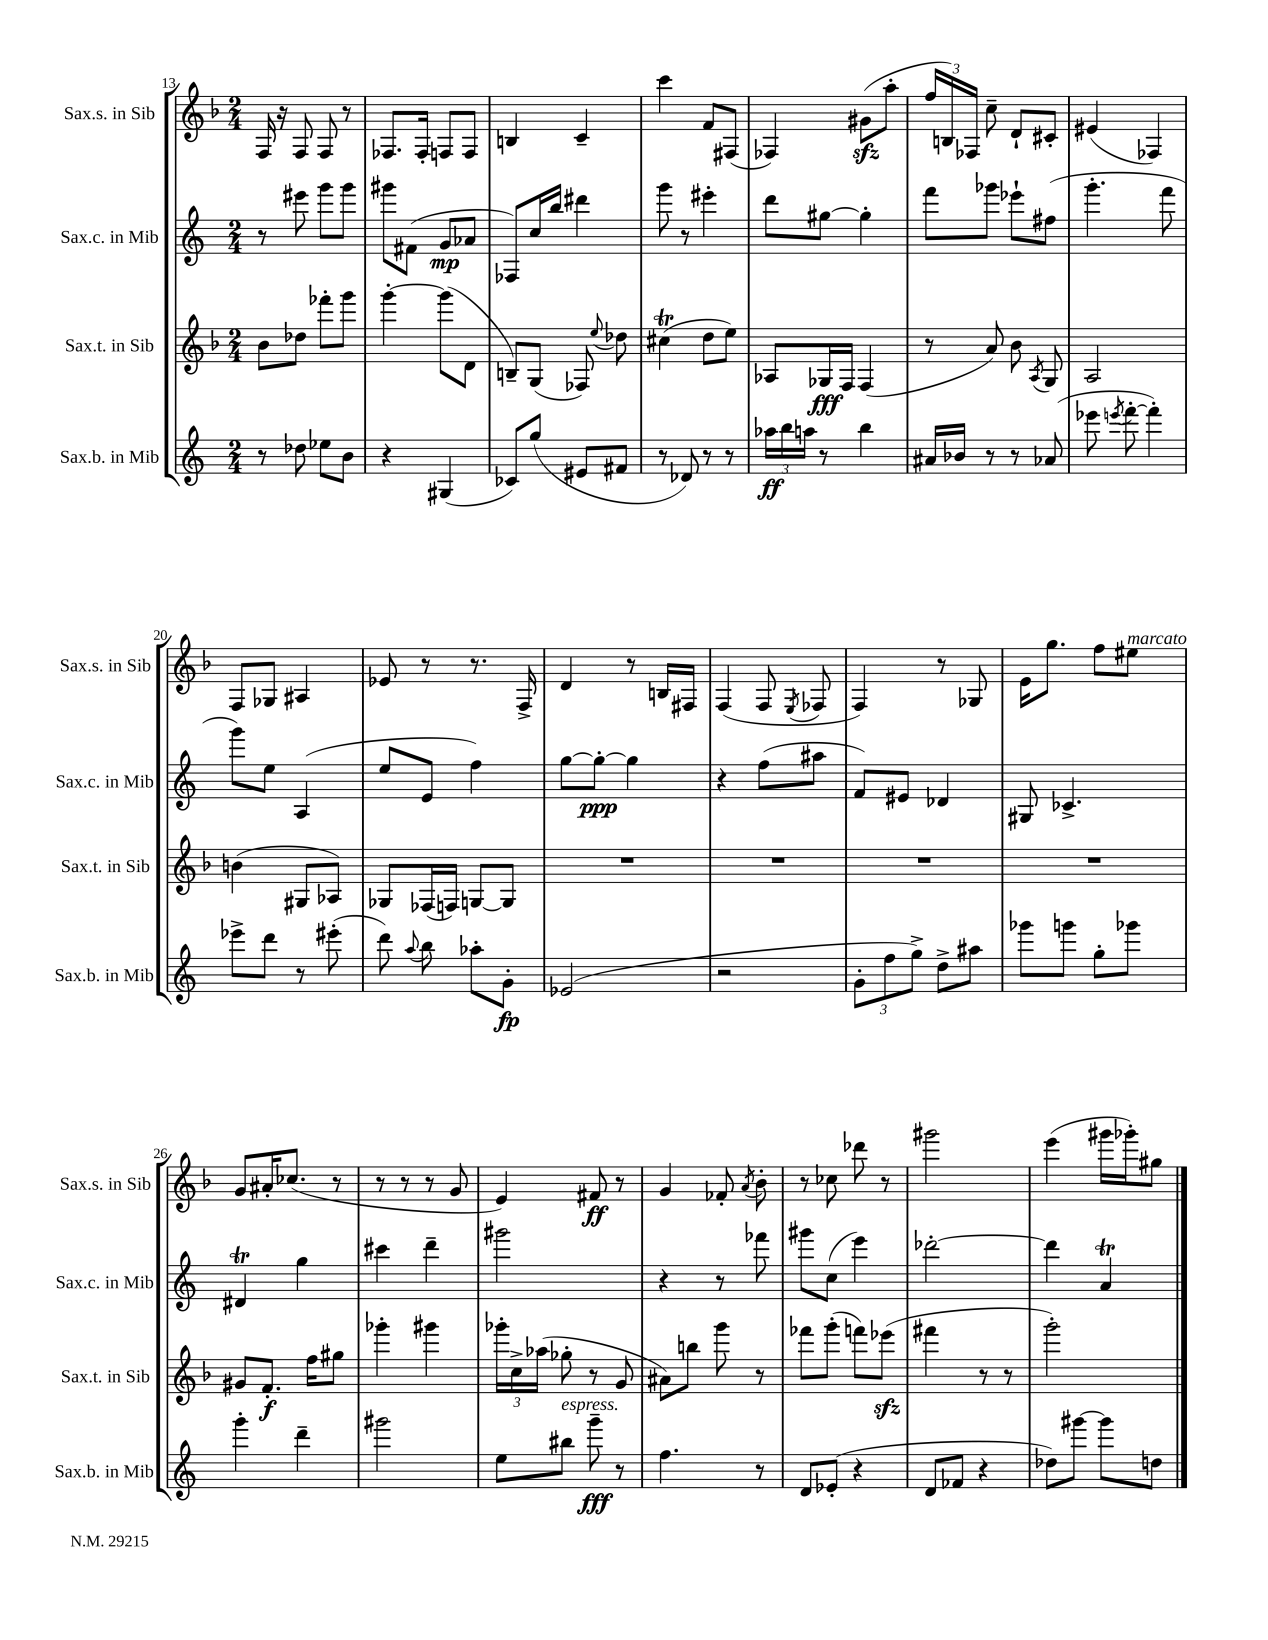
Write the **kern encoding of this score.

**kern	**dynam	**kern	**dynam	**kern	**dynam	**kern	**dynam
*part4	*part4	*part3	*part3	*part2	*part2	*part1	*part1
*staff4	*staff4	*staff3	*staff3	*staff2	*staff2	*staff1	*staff1
*I"Sax.b. in Mib	*	*I"Sax.t. in Sib	*	*I"Sax.c. in Mib	*	*I"Sax.s. in Sib	*
*I'Sax.b. in Mib	*	*I'Sax.t. in Sib	*	*I'Sax.c. in Mib	*	*I'Sax.s. in Sib	*
*clefG2	*	*clefG2	*	*clefG2	*	*clefG2	*
*k[]	*	*k[b-]	*	*k[]	*	*k[b-]	*
*M2/4	*	*M2/4	*	*M2/4	*	*M2/4	*
=13	=13	=13	=13	=13	=13	=13	=13
8r	.	8b-\L	.	8r	.	16F/	.
.	.	.	.	.	.	16r	.
8dd-X\	.	8dd-X\J	.	8eee#X\	.	8F/	.
8ee-X\L	.	8fff-X'\L	.	8ggg\L	.	8F/	.
8b\J	.	8ggg\J	.	8ggg\J	.	8r	.
=14	=14	=14	=14	=14	=14	=14	=14
4r	.	[4ggg'\	.	8ggg#X\L	.	8.F-X/L	.
.	.	.	.	(8f#X\J	.	.	.
.	.	.	.	.	.	16F-'/Jk	.
(4G#X/	.	(8ggg\L]	.	8g/L	mp	8Fn/L	.
.	.	8d\J	.	8a-X/J	.	8F/J	.
=15	=15	=15	=15	=15	=15	=15	=15
8c-X/L)	.	8Bn~/L)	.	8F-X/L)	.	4Bn/	.
(8gg/J	.	(8G/J	.	16cc/L	.	.	.
.	.	.	.	16bb/JJ	.	.	.
8e#X/L	.	8F-X/)	.	4ddd#X\	.	4c~/	.
.	.	8qqee/	.	.	.	.	.
8f#X/J	.	8dd-X\	.	.	.	.	.
=16	=16	=16	=16	=16	=16	=16	=16
8r	.	(4cc#Xt\	.	8ggg\	.	4ccc\	.
8d-X/)	.	.	.	8r	.	.	.
8r	.	8dd\L	.	4eee#X'\	.	8f/L	.
8r	.	8ee\J)	.	.	.	(8F#X/J	.
=17	=17	=17	=17	=17	=17	=17	=17
24aa-X\LL	ff	8A-X/L	.	8ddd\L	.	4F-X/)	.
24bb\	.	.	.	.	.	.	.
24aan\JJ	.	.	.	.	.	.	.
8r	.	16G-X/L	fff	[8gg#X\J	.	.	.
.	.	16F/JJ	.	.	.	.	.
4bb\	.	(4F/	.	4gg#'\]	.	(8g#Xzz\L	.
.	.	.	.	.	.	8aa'\J	.
=18	=18	=18	=18	=18	=18	=18	=18
16a#X/LL	.	8r	.	8fff\L	.	24ff/LL	.
.	.	.	.	.	.	24Bn/)	.
16b-X/JJ	.	.	.	.	.	.	.
.	.	.	.	.	.	24F-X/JJ	.
8r	.	8a/)	.	8ggg-X\J	.	8cc~\	.
8r	.	8b-\	.	8eee-X`\L	.	8d`/L	.
.	.	8qA/	.	.	.	.	.
(8a-X/	.	8G/	.	(8ff#X\J	.	8c#X'/J	.
=19	=19	=19	=19	=19	=19	=19	=19
8eee-X\	.	2A/	.	4.ggg'\	.	(4e#X/	.
8qeeen/	.	.	.	.	.	.	.
[8fff'\	.	.	.	.	.	.	.
4fff'\])	.	.	.	.	.	4F-X/)	.
.	.	.	.	8fff\	.	.	.
!!LO:LB:g=z
=20	=20	=20	=20	=20	=20	=20	=20
8eee-X^\L	.	(4bn\	.	8ggg\L)	.	8F/L	.
8ddd\J	.	.	.	8ee\J	.	8G-X/J	.
8r	.	8G#X/L	.	(4A/	.	4A#X/	.
(8eee#X'\	.	8A-X/J)	.	.	.	.	.
=21	=21	=21	=21	=21	=21	=21	=21
8ddd\)	.	8G-X/L	.	8ee/L	.	8e-X/	.
8qqaa/	.	.	.	.	.	.	.
8bb\	.	(16F-X/L	.	8e/J	.	8r	.
.	.	16Fn/JJ)	.	.	.	.	.
8aa-X'\L	.	[8Gn/L	.	4ff\)	.	8.r	.
8g'\J	fp	8G/J]	.	.	.	.	.
.	.	.	.	.	.	16F^/	.
=22	=22	=22	=22	=22	=22	=22	=22
(2e-X/	.	2r	.	[8gg\L	.	4d/	.
.	.	.	.	8gg'\J_	ppp	.	.
.	.	.	.	4gg\]	.	8r	.
.	.	.	.	.	.	16Bn/LL	.
.	.	.	.	.	.	16F#X/JJ	.
=23	=23	=23	=23	=23	=23	=23	=23
2r	.	2r	.	4r	.	(4F/	.
.	.	.	.	(8ff\L	.	8F/	.
.	.	.	.	.	.	8qE/	.
.	.	.	.	8aa#X\J	.	8F-X/	.
=24	=24	=24	=24	=24	=24	=24	=24
12g'\L	.	2r	.	8f/L)	.	4F/)	.
12ff\	.	.	.	.	.	.	.
.	.	.	.	8e#X/J	.	.	.
12gg^\J)	.	.	.	.	.	.	.
8dd^\L	.	.	.	4d-X/	.	8r	.
8aa#X\J	.	.	.	.	.	8G-X/	.
=25	=25	=25	=25	=25	=25	=25	=25
8ggg-X\L	.	2r	.	8G#X/	.	16e\KL	.
.	.	.	.	.	.	8.gg\J	.
8gggn\J	.	.	.	4.c-X^/	.	.	.
8gg'\L	.	.	.	.	.	8ff\L	.
!	!	!	!	!	!	!LO:TX:a:i:t=marcato	!
8ggg-X\J	.	.	.	.	.	8ee#X\J	.
!!LO:LB:g=z
=26	=26	=26	=26	=26	=26	=26	=26
4ggg'\	.	8g#X/L	.	4d#Xt/	.	8g/L	.
.	.	8.f'/J	f	.	.	16a#X'/K	.
.	.	.	.	.	.	(8.cc-X/J	.
4ddd~\	.	.	.	4gg\	.	.	.
.	.	16ff\KL	.	.	.	.	.
.	.	8gg#X\J	.	.	.	8r	.
=27	=27	=27	=27	=27	=27	=27	=27
2ggg#X\	.	4ggg-X'\	.	4ccc#X\	.	8r	.
.	.	.	.	.	.	8r	.
.	.	4ggg#X\	.	4ddd~\	.	8r	.
.	.	.	.	.	.	8g/	.
=28	=28	=28	=28	=28	=28	=28	=28
8ee\L	.	24ggg-X'\LL	.	2ggg#X\	.	4e/)	.
.	.	24cc^\	.	.	.	.	.
.	.	(24aa-X\JJ	.	.	.	.	.
!LO:TX:a:i:t=espress.	!	!	!	!	!	!	!
8bb#X\J	.	8gg-X'\	.	.	.	.	.
8ggg~\	fff	8r	.	.	.	8f#X/	ff
8r	.	8g/	.	.	.	8r	.
=29	=29	=29	=29	=29	=29	=29	=29
4.ff\	.	8a#X\L)	.	4r	.	4g/	.
.	.	8bbn\J	.	.	.	.	.
.	.	8ggg\	.	8r	.	8f-X'/	.
.	.	.	.	.	.	8qa/	.
8r	.	8r	.	8fff-X\	.	8b-'\	.
=30	=30	=30	=30	=30	=30	=30	=30
8d/L	.	8fff-X\L	.	8ggg#X\L	.	8r	.
(8e-X'/J	.	(8ggg'\J	.	(8cc\J	.	8cc-X\	.
4r	.	8fffn\L)	.	4eee\)	.	8ddd-X\	.
.	.	(8eee-Xzz\J	.	.	.	8r	.
=31	=31	=31	=31	=31	=31	=31	=31
8d/L	.	4fff#X\	.	[2ddd-X'\	.	2ggg#X\	.
8f-X/J	.	.	.	.	.	.	.
4r	.	8r	.	.	.	.	.
.	.	8r	.	.	.	.	.
=32	=32	=32	=32	=32	=32	=32	=32
8dd-X\L)	.	2ggg'\)	.	4ddd-\]	.	(4eee\	.
[8ggg#X\J	.	.	.	.	.	.	.
8ggg#\L]	.	.	.	4aT/	.	16ggg#X\LL	.
.	.	.	.	.	.	16ggg-X'\J)	.
8ddn\J	.	.	.	.	.	8gg#X\J	.
==	==	==	==	==	==	==	==
*-	*-	*-	*-	*-	*-	*-	*-
